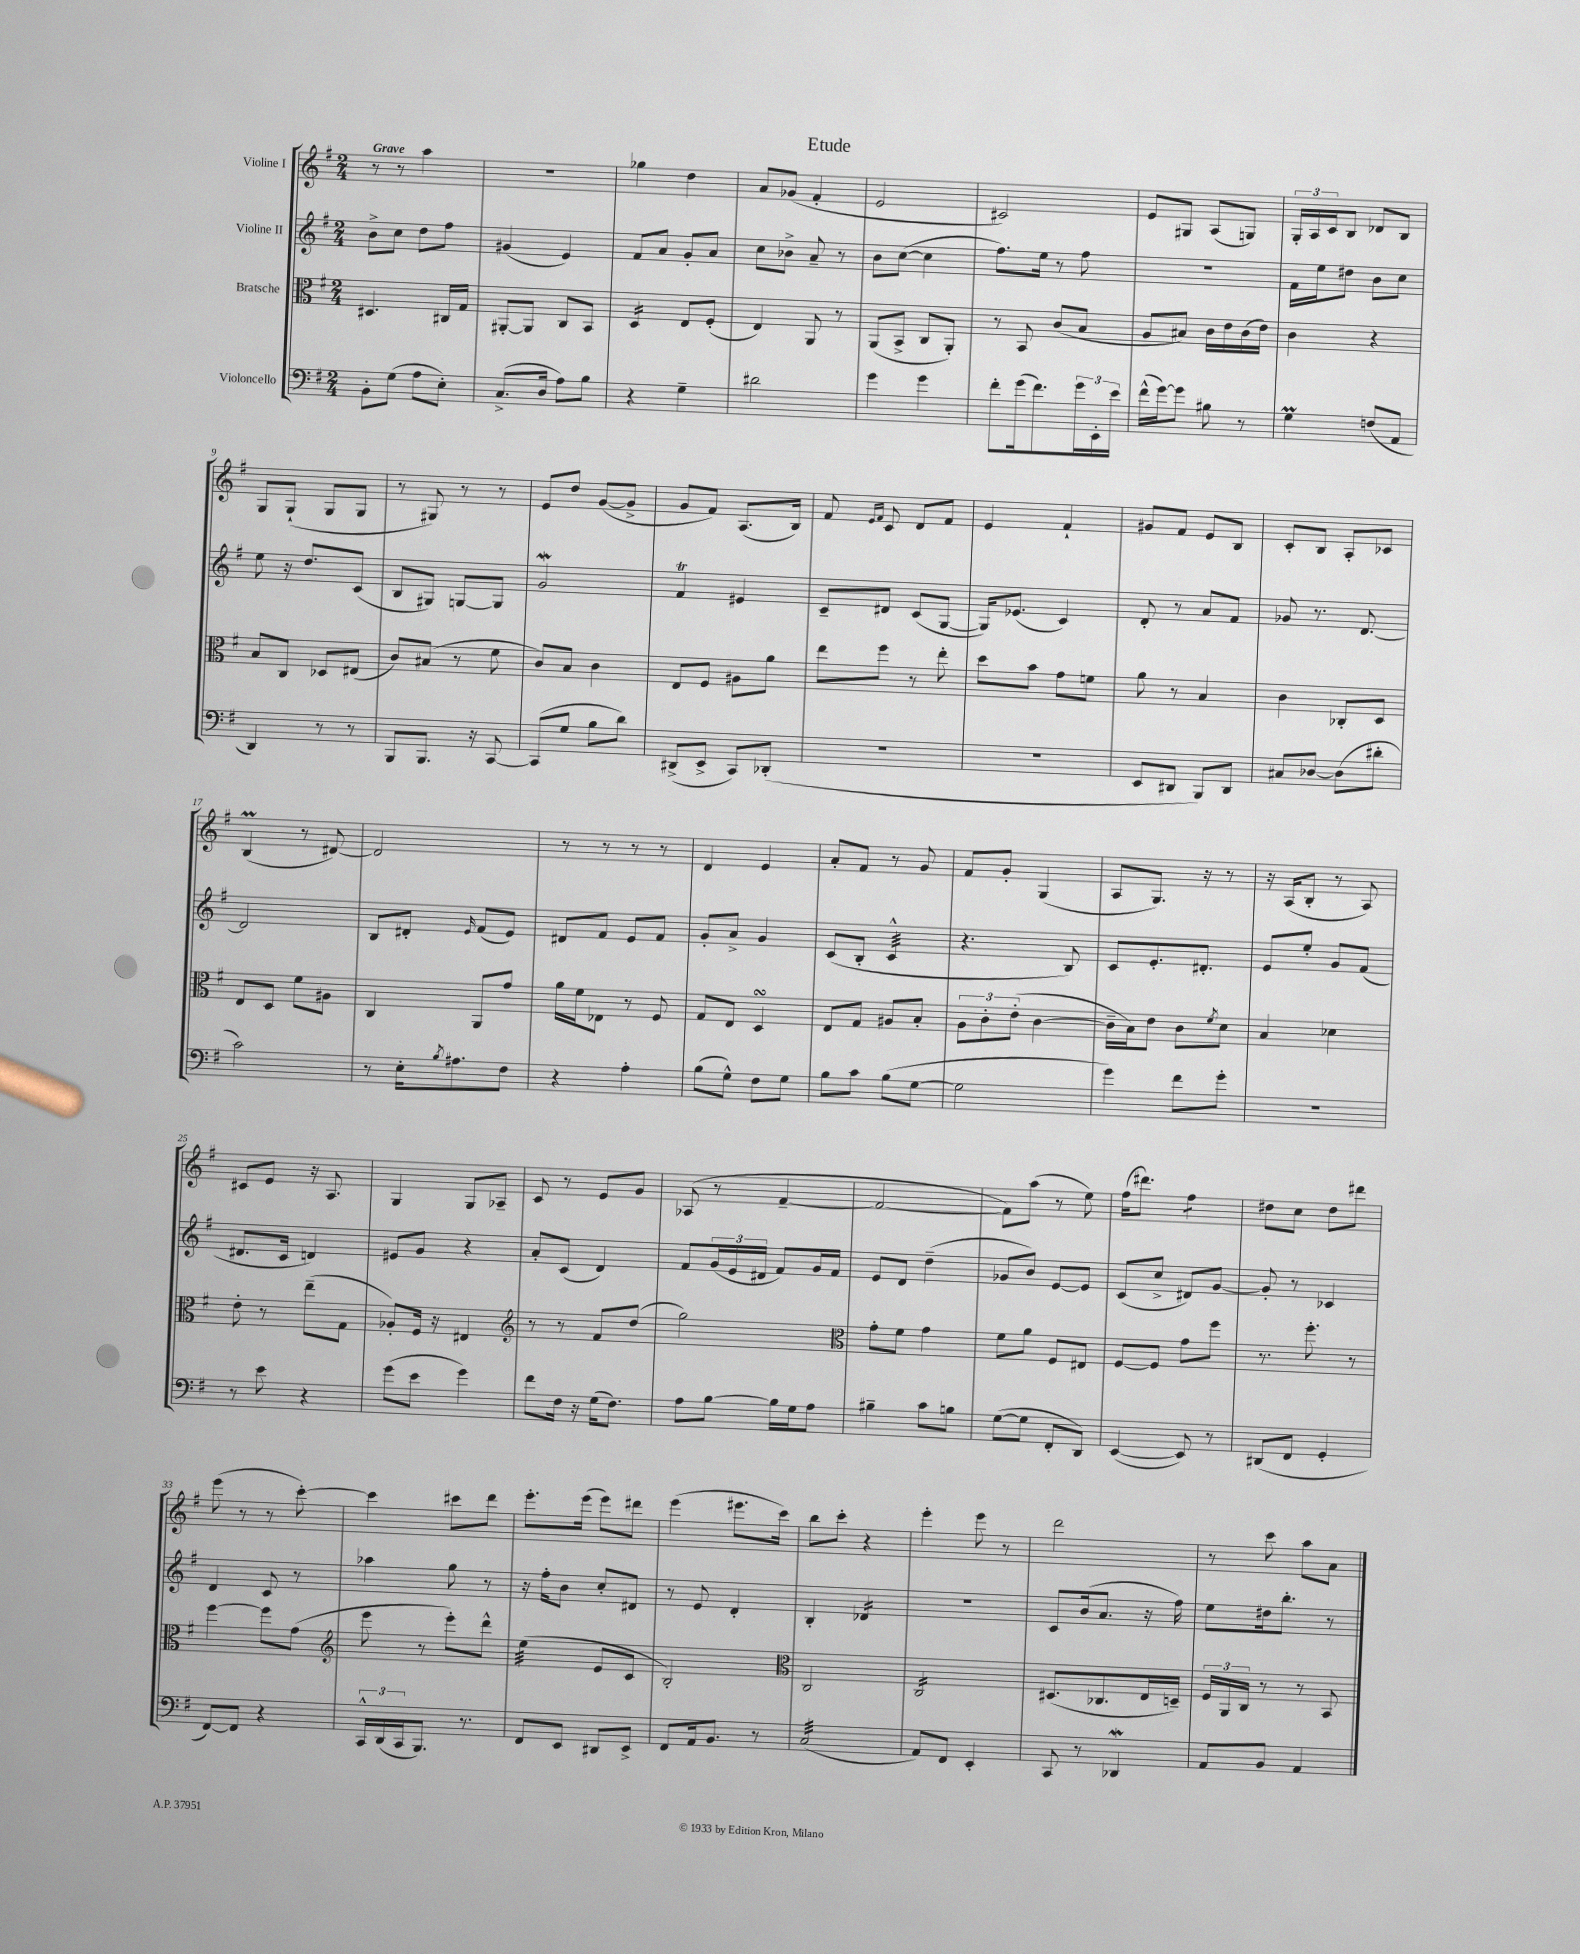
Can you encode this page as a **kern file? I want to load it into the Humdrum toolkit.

**kern	**kern	**kern	**kern
*staff4	*staff3	*staff2	*staff1
*clefF4	*clefC3	*clefG2	*clefG2
*k[f#]	*k[f#]	*k[f#]	*k[f#]
*M2/4	*M2/4	*M2/4	*M2/4
8BB'	4.D#	8b^	8r
(8G	.	8cc	8r
8A	.	8dd	4aa
8E')	16C#	8ff#	.
.	16G	.	.
=	=	=	=
(8.C^	[8AA#'	(4g#	2r
.	8AA#]	.	.
16D	.	.	.
8A)	8C	4e)	.
8B	8BB	.	.
=	=	=	=
4r	4D	8f#	4gg-
.	.	8a	.
4G~	8E	8g'	4dd
.	(8F#'	8a	.
=	=	=	=
2d#	4E)	8cc	8a
.	.	8b-^	(8g-
.	8AA	8a~	4f#'
.	8r	8r	.
=	=	=	=
4g	(8AA	8b	2e
.	8BB^	([8cc	.
4g	8C	4cc]	.
.	8AA')	.	.
=	=	=	=
8f#'	8r	8.ff#)	2c#)
(16g	8BB	.	.
8.f#)	.	16ee	.
.	(8c	8r	.
24g	8B	8ff#	.
24EE'	.	.	.
24e	.	.	.
=	=	=	=
(16f#^^	8A	2r	8e
[16g)	.	.	.
8g]	8B#)	.	8G#
8B#	16c	.	(8A
.	16e	.	.
8r	(16c	.	8G)
.	16e)	.	.
=	=	=	=
4G	4c	16f#	24G'
.	.	.	24A
.	.	16ee	.
.	.	.	24c
.	.	8dd#	8B
(8F	4r	8b	8d-
8AA	.	8cc	8B
=	=	=	=
4DD)	8B	8ee	8G
.	8C	16r	(8G`
.	.	8.dd	.
8r	8D-	.	8G
8r	(8E#	(8c	8G
=	=	=	=
8BBB	8c)	8B	8r
8.BBB	(8B#	8G#)	8G#)
.	8r	[8G	8r
16r	.	.	.
[8CC	8f#	8G]	8r
=	=	=	=
(8CC]	8c)	2g	8e
8G	8B	.	8dd
8B	4c	.	([8g
8d)	.	.	8g^]
=	=	=	=
(8DD#^	8E	4f#	8g
8EE^	8F#	.	8f#)
8CC)	8A#	4e#	(8.A
(8DD-'	8a	.	.
.	.	.	16B)
=	=	=	=
2r	8ee	8c~	8f#
.	.	.	16qqe
.	.	.	16qqf#
.	8ff#	8d#	8c
.	8r	(8c	8d
.	8ee'	[8G	8f#
=	=	=	=
2r	8dd	16G])	4e
.	.	(8.e-	.
.	8b	.	.
.	8g	4c)	4f#`
.	8f	.	.
=	=	=	=
8EE	8a	8d'	8g#
8DD#	8r	8r	8f#
8BBB)	4B	8a	8e
8DD#	.	8f#	8B
=	=	=	=
8C#	4c	8g-	8c'
[8D-	.	8.r	8B
(8D-]	8C-'	.	8A'
.	.	[8.d	.
8d#'	8D	.	8c-
=	=	=	=
2c)	8E	2d]	(4B
.	8D	.	.
.	8f#	.	8r
.	8A#	.	[8d#)
=	=	=	=
8r	4C	8B	2d#]
16E'	.	8d#'	.
8qB	.	.	.
8.A#	.	.	.
.	.	16qqe	.
.	8AA	(8f#	.
8F#	8g	8e)	.
=	=	=	=
4r	16a	8d#	8r
.	16f#	.	.
.	8E-	8f#	8r
4A'	8r	8e	8r
.	8F#	8f#	8r
=	=	=	=
(8B	8G	8g'	4d
8G^^)	8E	8a^	.
8F#	4D	4g	4e
8G	.	.	.
=	=	=	=
8B	8E	(8c	8a'
8c	8G	8B'	8f#
(8B	8A#	4c^^	8r
[8G	8B'	.	8g
=	=	=	=
2G]	12A	4.r	8f#
.	12c'	.	.
.	.	.	8g'
.	(12e'	.	.
.	[4c	.	(4G
.	.	8B)	.
=	=	=	=
4g)	16c~]	8c	8A
.	16B)	.	.
.	8e	8.e'	8.G)
8f#	8c	.	.
.	.	8.d#'	16r
.	8qf#	.	.
8g'	8d	.	8r
=	=	=	=
2r	4B	8e	16r
.	.	.	(16A
.	.	8ee'	8B'
.	4d-	8g	8r
.	.	(8f#	8A)
=	=	=	=
8r	8e'	8.d#	8c#
8e	8r	.	8e
.	.	16c	.
4r	(8ee~	4d)	16r
.	.	.	8.A
.	8G	.	.
=	=	=	=
(8g	8A-')	8e#	4G
8e	16F#	8g	.
.	16r	.	.
4g)	4E#	4r	8G
.	.	.	8A-~
=	=	=	=
*	*clefG2	*	*
8f#	8r	8a'	8c
16F#	8r	(8c	8r
16r	.	.	.
(16G	8f#	4d)	8e
8.F#)	.	.	.
.	(8dd	.	8g
=	=	=	=
8A	2gg)	8f#	(8A-
[8B	.	(24g	8r
.	.	24e	.
.	.	24d#	.
16B]	.	8f#)	[4f#~
16G	.	.	.
8A	.	16g	.
.	.	16f#	.
=	=	=	=
*	*clefC3	*	*
4B#~	8g'	8e	2f#_
.	8f#	8d	.
8c	4g	(4dd~	.
8B	.	.	.
=	=	=	=
([8G	8f#	8g-	8f#])
8G]	8a	8b)	(8aa
8FF#'	8F#	[8e	8r
8DD)	8E#	8e]	8ee)
=	=	=	=
([4EE	[8F#	(8c	(16ff#
.	.	.	8.ddd#)
.	8F#]	8cc^	.
8EE])	8g	8d#)	4ff#
8r	8ff#	[8g	.
=	=	=	=
(8DD#	8.r	8g']	8dd#
8FF#	.	8r	8cc
.	8.ff#'	.	.
4GG'	.	4c-	8dd#
.	8r	.	8ddd#
=	=	=	=
[8FF#)	[4ff#	4d	(8eee
8FF#]	.	.	8r
4r	8ff#]	8c	8r
.	(8g	8r	[8ccc')
=	=	=	=
*	*clefG2	*	*
24CC^^	8eee	4aa-	4ccc]
(24DD	.	.	.
24CC	.	.	.
8.BBB)	8r	.	.
.	8eee')	8gg	8ccc#
8.r	.	.	.
.	8ddd^^	8r	8ddd
=	=	=	=
8FF#	(4ee	16r	8.eee'
.	.	16ff#'	.
8EE	.	8b	.
.	.	.	(16eee
8DD#	8e	8cc'	8eee)
8EE^	8c	8d#	8ddd#
=	=	=	=
8FF#	2B')	8r	(4eee
16AA	.	8e	.
8.BB	.	.	.
.	.	4d'	8.eee#
8r	.	.	.
.	.	.	16ccc)
=	=	=	=
*	*clefC3	*	*
(2C	2C	4B'	8bb
.	.	.	8ccc'
.	.	4d-	4r
=	=	=	=
8AA)	2C	2r	4eee'
8FF#	.	.	.
4EE'	.	.	8eee
.	.	.	8r
=	=	=	=
8CC	(8.D#	8c	2ddd
8r	.	(16b	.
.	8.C-	8.a	.
4DD-	.	.	.
.	16E	16r	.
.	16D~)	16ff#)	.
=	=	=	=
8AA	24F#	8ee	8r
.	24AA	.	.
.	24C	.	.
8BB	8r	16dd#	8ccc
.	.	8.bb'	.
4AA	8r	.	8aa
.	8BB	8r	8a
==	==	==	==
*-	*-	*-	*-
